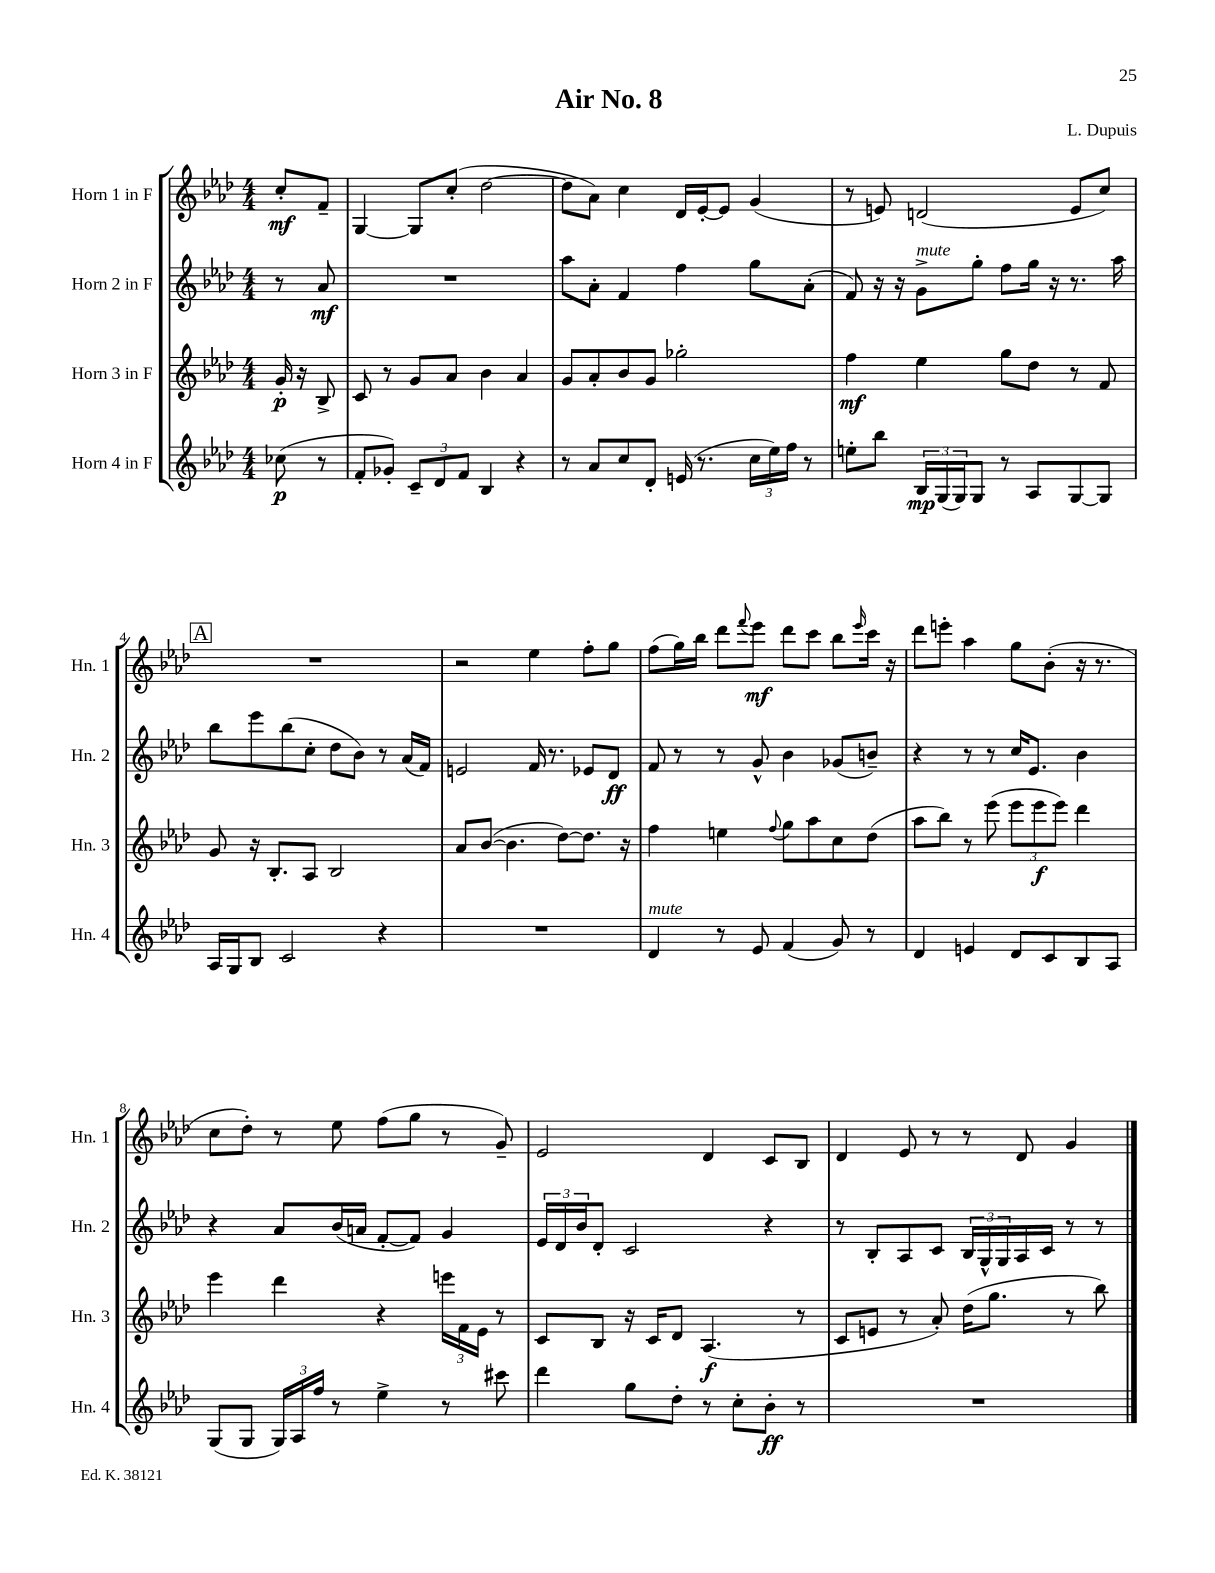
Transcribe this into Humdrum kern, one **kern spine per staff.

**kern	**kern	**kern	**kern
*staff4	*staff3	*staff2	*staff1
*clefG2	*clefG2	*clefG2	*clefG2
*k[b-e-a-d-]	*k[b-e-a-d-]	*k[b-e-a-d-]	*k[b-e-a-d-]
*M4/4	*M4/4	*M4/4	*M4/4
(8cc-	16g'	8r	8cc'
.	16r	.	.
8r	8B-^	8a-	8f~
=	=	=	=
8f'	8c	1r	[4G
8g-')	8r	.	.
12c~	8g	.	8G]
12d-	.	.	.
.	8a-	.	(8cc'
12f	.	.	.
4B-	4b-	.	[2dd-
4r	4a-	.	.
=	=	=	=
8r	8g	8aa-	8dd-]
8a-	8a-'	8a-'	8a-)
8cc	8b-	4f	4cc
8d-'	8g	.	.
(16e	2gg-'	4ff	16d-
8.r	.	.	[16e-'
.	.	.	8e-]
24cc	.	8gg	(4g
24ee-)	.	.	.
24ff	.	.	.
8r	.	(8a-'	.
=	=	=	=
8ee'	4ff	8f)	8r
8bb-	.	16r	8e)
.	.	16r	.
24B-	4ee-	8g^	(2d
(24G	.	.	.
24G)	.	.	.
8G	.	8gg'	.
8r	8gg	8ff	.
8A-	8dd-	16gg	.
.	.	16r	.
[8G	8r	8.r	8e
8G]	8f	.	8cc)
.	.	16aa-	.
=	=	=	=
16A-	8g	8bb-	1r
16G	.	.	.
8B-	16r	8eee-	.
.	8.B-'	.	.
2c	.	(8bb-	.
.	8A-	8cc'	.
.	2B-	8dd-	.
.	.	8b-)	.
4r	.	8r	.
.	.	(16a-	.
.	.	16f)	.
=	=	=	=
1r	8a-	2e	2r
.	([8b-	.	.
.	4.b-]	.	.
.	.	16f	4ee-
.	.	8.r	.
.	[8dd-)	.	.
.	8.dd-]	8e-	8ff'
.	.	8d-	8gg
.	16r	.	.
=	=	=	=
4d-	4ff	8f	(8ff
.	.	8r	16gg)
.	.	.	16bb-
8r	4ee	8r	8ddd-
.	.	.	8qqfff
8e-	.	8g^^	8eee-
.	8qqff	.	.
(4f	8gg	4b-	8ddd-
.	8aa-	.	8ccc
8g)	8cc	(8g-	8bb-
.	.	.	16qqeee-
8r	(8dd-	8b~)	16ccc
.	.	.	16r
=	=	=	=
4d-	8aa-	4r	8ddd-
.	8bb-)	.	8eee'
4e	8r	8r	4aa-
.	(8eee-	8r	.
8d-	12eee-	16cc	8gg
.	.	8.e-	.
.	12eee-	.	.
8c	.	.	(8b-'
.	12eee-)	.	.
8B-	4ddd-	4b-	16r
.	.	.	8.r
8A-	.	.	.
=	=	=	=
(8G	4eee-	4r	8cc
8G	.	.	8dd-')
24G)	4ddd-	8a-	8r
24A-	.	.	.
24ff	.	.	.
8r	.	(16b-	8ee-
.	.	16a	.
4ee-^	4r	[8f'	(8ff
.	.	8f])	8gg
8r	24eee	4g	8r
.	24f	.	.
.	24e-	.	.
8ccc#	8r	.	8g~)
=	=	=	=
4ddd-	8c	24e-	2e-
.	.	24d-	.
.	.	24b-	.
.	8B-	8d-'	.
8gg	16r	2c	.
.	16c	.	.
8dd-'	8d-	.	.
8r	(4.A-	.	4d-
8cc'	.	.	.
8b-'	.	4r	8c
8r	8r	.	8B-
=	=	=	=
1r	8c	8r	4d-
.	8e	8B-'	.
.	8r	8A-	8e-
.	8a-')	8c	8r
.	(16dd-	24B-	8r
.	.	24G^^	.
.	8.gg	.	.
.	.	24G	.
.	.	16A-	8d-
.	.	16c	.
.	8r	8r	4g
.	8bb-)	8r	.
==	==	==	==
*-	*-	*-	*-
